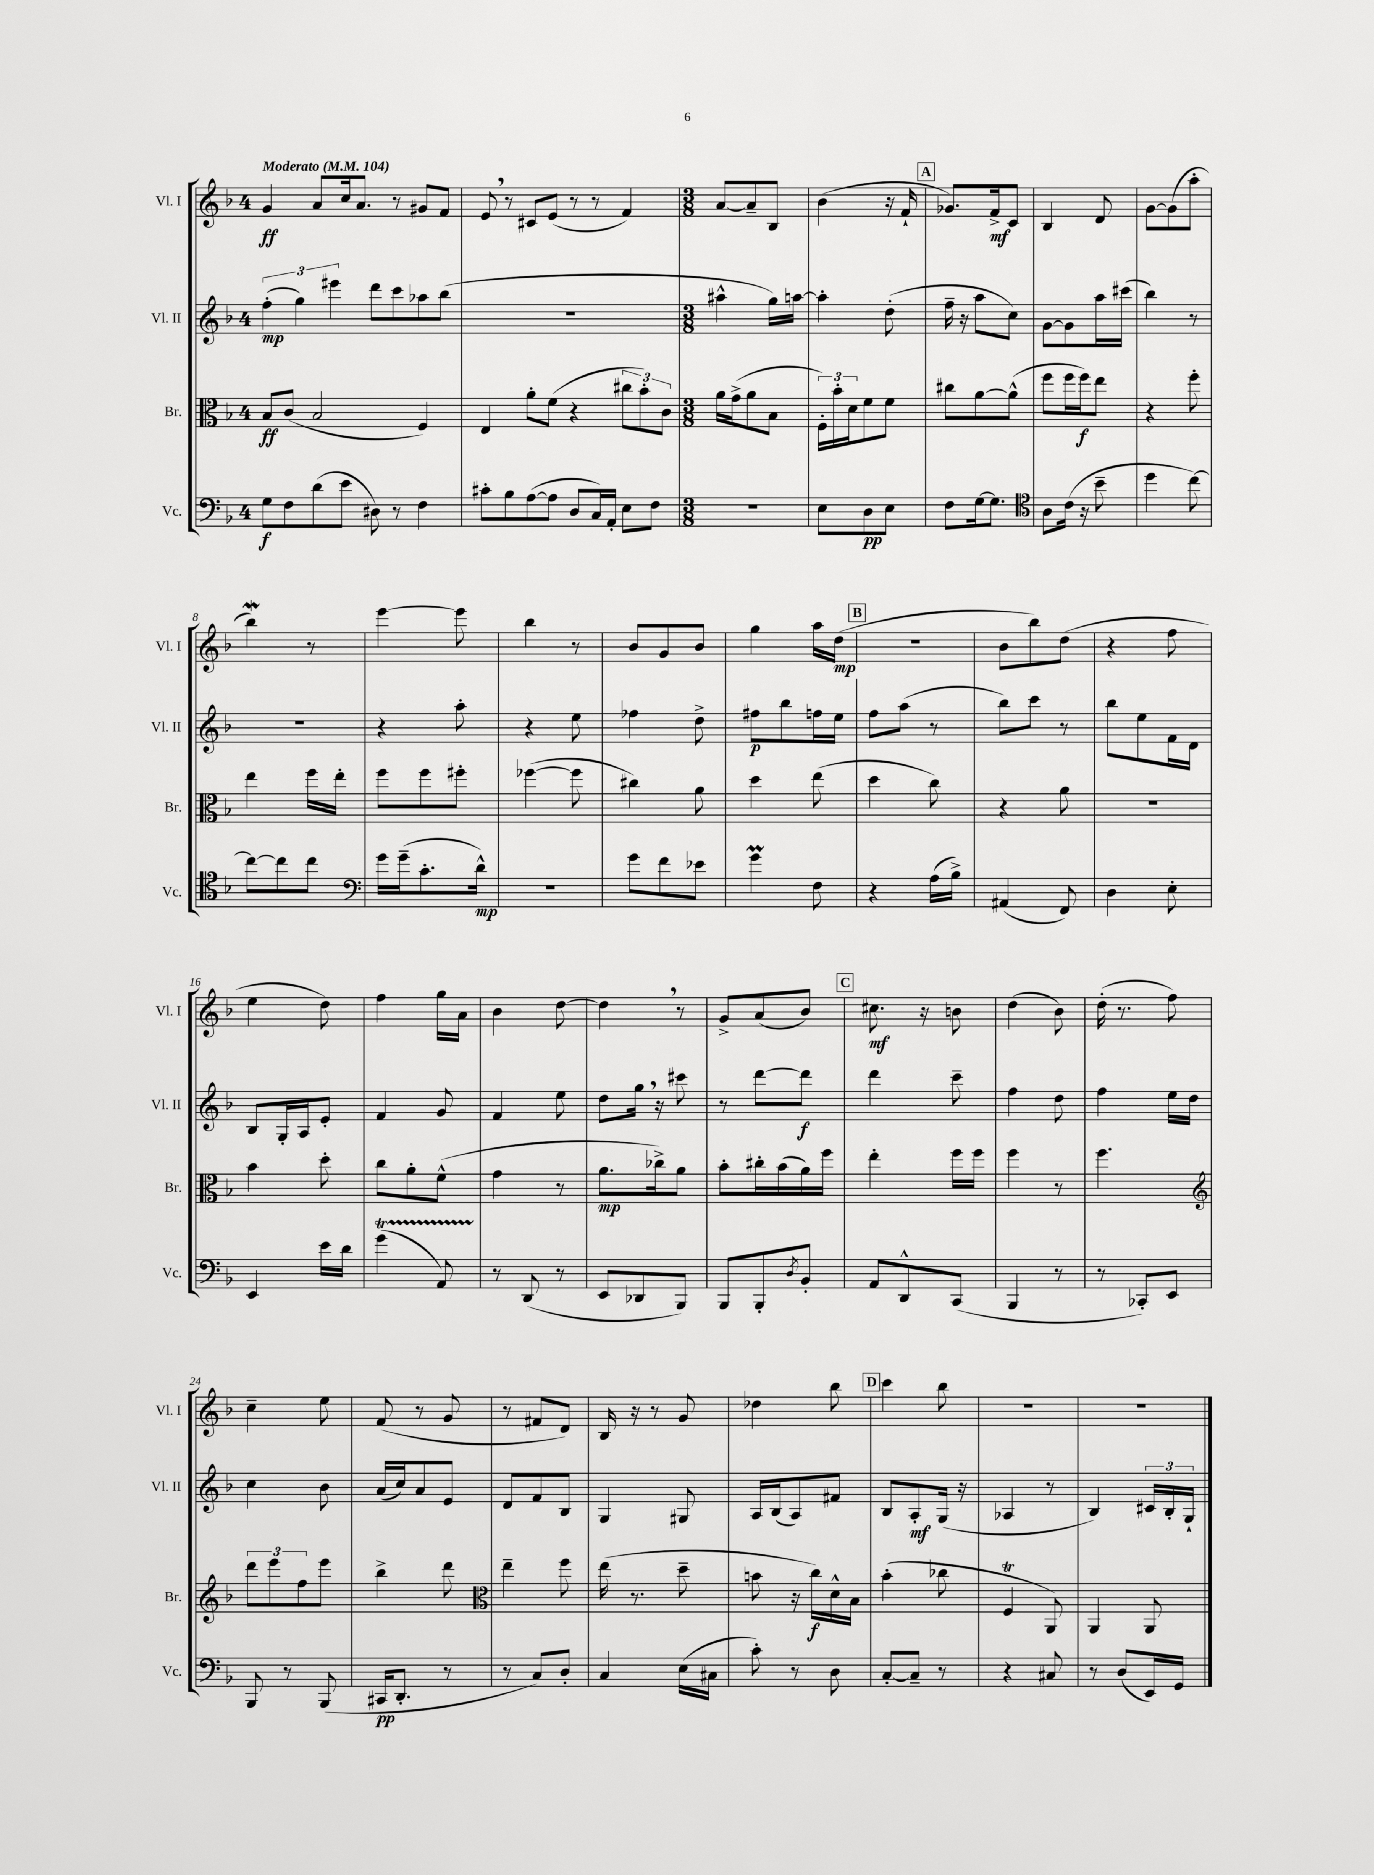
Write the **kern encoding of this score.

**kern	**kern	**kern	**kern
*staff4	*staff3	*staff2	*staff1
*clefF4	*clefC3	*clefG2	*clefG2
*k[b-]	*k[b-]	*k[b-]	*k[b-]
*M4/4	*M4/4	*M4/4	*M4/4
*MM104	*MM104	*MM104	*MM104
8G\L	8B-/L	(6ff'\	4g/
8F\	(8c/J	.	.
.	.	6gg\)	.
(8d\	2B-/	.	8a/L
.	.	6eee#\	.
8e\J	.	.	16cc/k
.	.	.	8.a/J
8D#\)	.	8ddd\L	.
8r	.	8ccc\	8r
4F\	4F/)	8aa-\	8g#/L
.	.	(8bb-\J	8f/J
=	=	=	=
8c#'\L	4E/	1r	8e/
8B-\	.	.	8r
([8A\	8a'\L	.	8c#/L
8A\]J	(8f\J	.	(8e/J
8D/L	4r	.	8r
16C/L)	.	.	8r
16AA'/JJ	.	.	.
8E\L	12cc#\L	.	4f/)
.	12b-'\)	.	.
8F\J	.	.	.
.	12c\J	.	.
=	=	=	=
*M3/8	*M3/8	*M3/8	*M3/8
4.r	16a\LL	4aa#^^\	[8a/L
.	(16g^\J	.	.
.	8a\	.	8a~/]
.	8B-\J	16gg\LL)	8B-/J
.	.	[16aa\JJ	.
=	=	=	=
8E\L	24F'\LL)	4aa'\]	(4b-\
.	24b-'\	.	.
.	24d\J	.	.
8D\	8f\	.	.
8E\J	8f\J	(8dd'\	16r
.	.	.	16f`/
=	=	=	=
8F\L	8cc#\L	16ff~\	8.g-/L)
.	.	16r	.
[16G\k	[8a\	8aa\L	.
8.G\]J	.	.	16f^/k
.	(8a^^\]J	8cc\J)	8c/J
=	=	=	=
*clefC4	*	*	*
8A\L	8ff\L	[8g\L	4B-/
(16c\Jk	16ff\L	8g\]	.
16r	16ff\J)	.	.
8b-~\	8ee\J	16aa\L	8d/
.	.	(16ccc#\JJ	.
=	=	=	=
4dd\	4r	4bb-\)	[8g\L
.	.	.	(8g\]
[8cc\)	8ff'\	8r	8aa'\J
=	=	=	=
8cc\_L	4ee\	4.r	4bb-\)
8cc\]	.	.	.
8cc\J	16ff\LL	.	8r
.	16ee'\JJ	.	.
=	=	=	=
*clefF4	*	*	*
16g\LL	8ff\L	4r	[4eee\
(16g~\J	.	.	.
8.c'\	8ff\	.	.
.	8ff#'\J	8aa'\	8eee\]
16d^^\Jk)	.	.	.
=	=	=	=
4.r	([4ff-\	4r	4bb-\
.	8ff-\]	8ee\	8r
=	=	=	=
8g\L	4cc#\)	4ff-\	8b-/L
8f\	.	.	8g/
8e-\J	8a\	8dd^\	8b-/J
=	=	=	=
4g\	4dd\	8ff#\L	4gg\
.	.	8bb-\	.
8F\	(8ee\	16ff\L	16aa\LL
.	.	16ee\JJ	(16dd\JJ
=	=	=	=
4r	4dd\	8ff\L	4.r
.	.	(8aa\J	.
(16A\LL	8cc\)	8r	.
16B-^\JJ)	.	.	.
=	=	=	=
(4AA#/	4r	8bb-\L)	8b-\L
.	.	8ccc\J	8bb-\)
8FF/)	8a\	8r	(8dd\J
=	=	=	=
4D\	4.r	8bb-\L	4r
.	.	8ee\	.
8E'\	.	16f\L	8ff\
.	.	16d\JJ	.
=	=	=	=
4EE/	4b-\	8B-/L	4ee\
.	.	16G'/L	.
.	.	16A/J	.
16e\LL	8dd'\	8e'/J	8dd\)
16d\JJ	.	.	.
=	=	=	=
(4g\	8cc\L	4f/	4ff\
.	8a'\	.	.
8AA/)	(8f^^\J	8g/	16gg\LL
.	.	.	16a\JJ
=	=	=	=
8r	4g\	4f/	4b-\
(8DD/	.	.	.
8r	8r	8ee\	[8dd\
=	=	=	=
8EE/L	8.a\L	8dd\L	4dd\]
8DD-/	.	16gg\Jk	.
.	16cc-^\k)	16r	.
8BBB-/J)	8a\J	8ccc#\	8r
=	=	=	=
8BBB-/L	8b-'\L	8r	8g^/L
8BBB-'/	16cc#'\L	[8ddd\L	(8a/
.	(16b-\	.	.
8qD/	.	.	.
8BB-'/J	16a\)	8ddd\]J	8b-/J)
.	16ff\JJ	.	.
=	=	=	=
8AA/L	4ee'\	4ddd\	8.cc#\
8DD^^/	.	.	.
.	.	.	16r
(8CC/J	16ff\LL	8ccc~\	8b\
.	16ff\JJ	.	.
=	=	=	=
4BBB-/	4ff\	4ff\	(4dd\
8r	8r	8dd\	8b-\)
=	=	=	=
8r	4.ff\	4ff\	(16dd'\
.	.	.	8.r
8CC-'/L)	.	.	.
8EE/J	.	16ee\LL	8ff\)
.	.	16dd\JJ	.
=	=	=	=
*	*clefG2	*	*
8BBB-/	12ddd\L	4cc\	4cc~\
.	12eee\	.	.
8r	.	.	.
.	12ff\	.	.
(8BBB-/	8eee\J	8b-\	8ee\
=	=	=	=
16CC#/LK	4bb-^\	(16a/LL	(8f/
8.DD'/J	.	16cc/J)	.
.	.	8a/	8r
8r	8ddd\	8e/J	8g/
=	=	=	=
*	*clefC3	*	*
8r	4ee~\	8d/L	8r
8C/L)	.	8f/	8f#/L
8D'/J	8ff\	8B-/J	8d/J)
=	=	=	=
4C/	(16ee\	4G/	16B-/
.	8.r	.	16r
.	.	.	8r
(16E\LL	8dd~\	8G#/	8g/
16C#\JJ	.	.	.
=	=	=	=
8c'\)	8b\	16A/LL	4dd-\
.	.	(16B-/J	.
8r	16r	8A/)	.
.	16cc\LL)	.	.
8D\	16d^^\	8f#/J	8bb-\
.	16B-\JJ	.	.
=	=	=	=
[8C'/L	(4b-'\	8B-/L	4ccc\
8C~/]J	.	8A'/	.
8r	8cc-\	(16G/Jk	8bb-\
.	.	16r	.
=	=	=	=
4r	4F/	4A-/	4.r
8C#/	8AA/)	8r	.
=	=	=	=
8r	4AA/	4B-/)	4.r
(8D/L	.	.	.
16EE/L)	8AA/	24c#/LL	.
.	.	24B-'/	.
16GG/JJ	.	.	.
.	.	24G`/JJ	.
==	==	==	==
*-	*-	*-	*-
